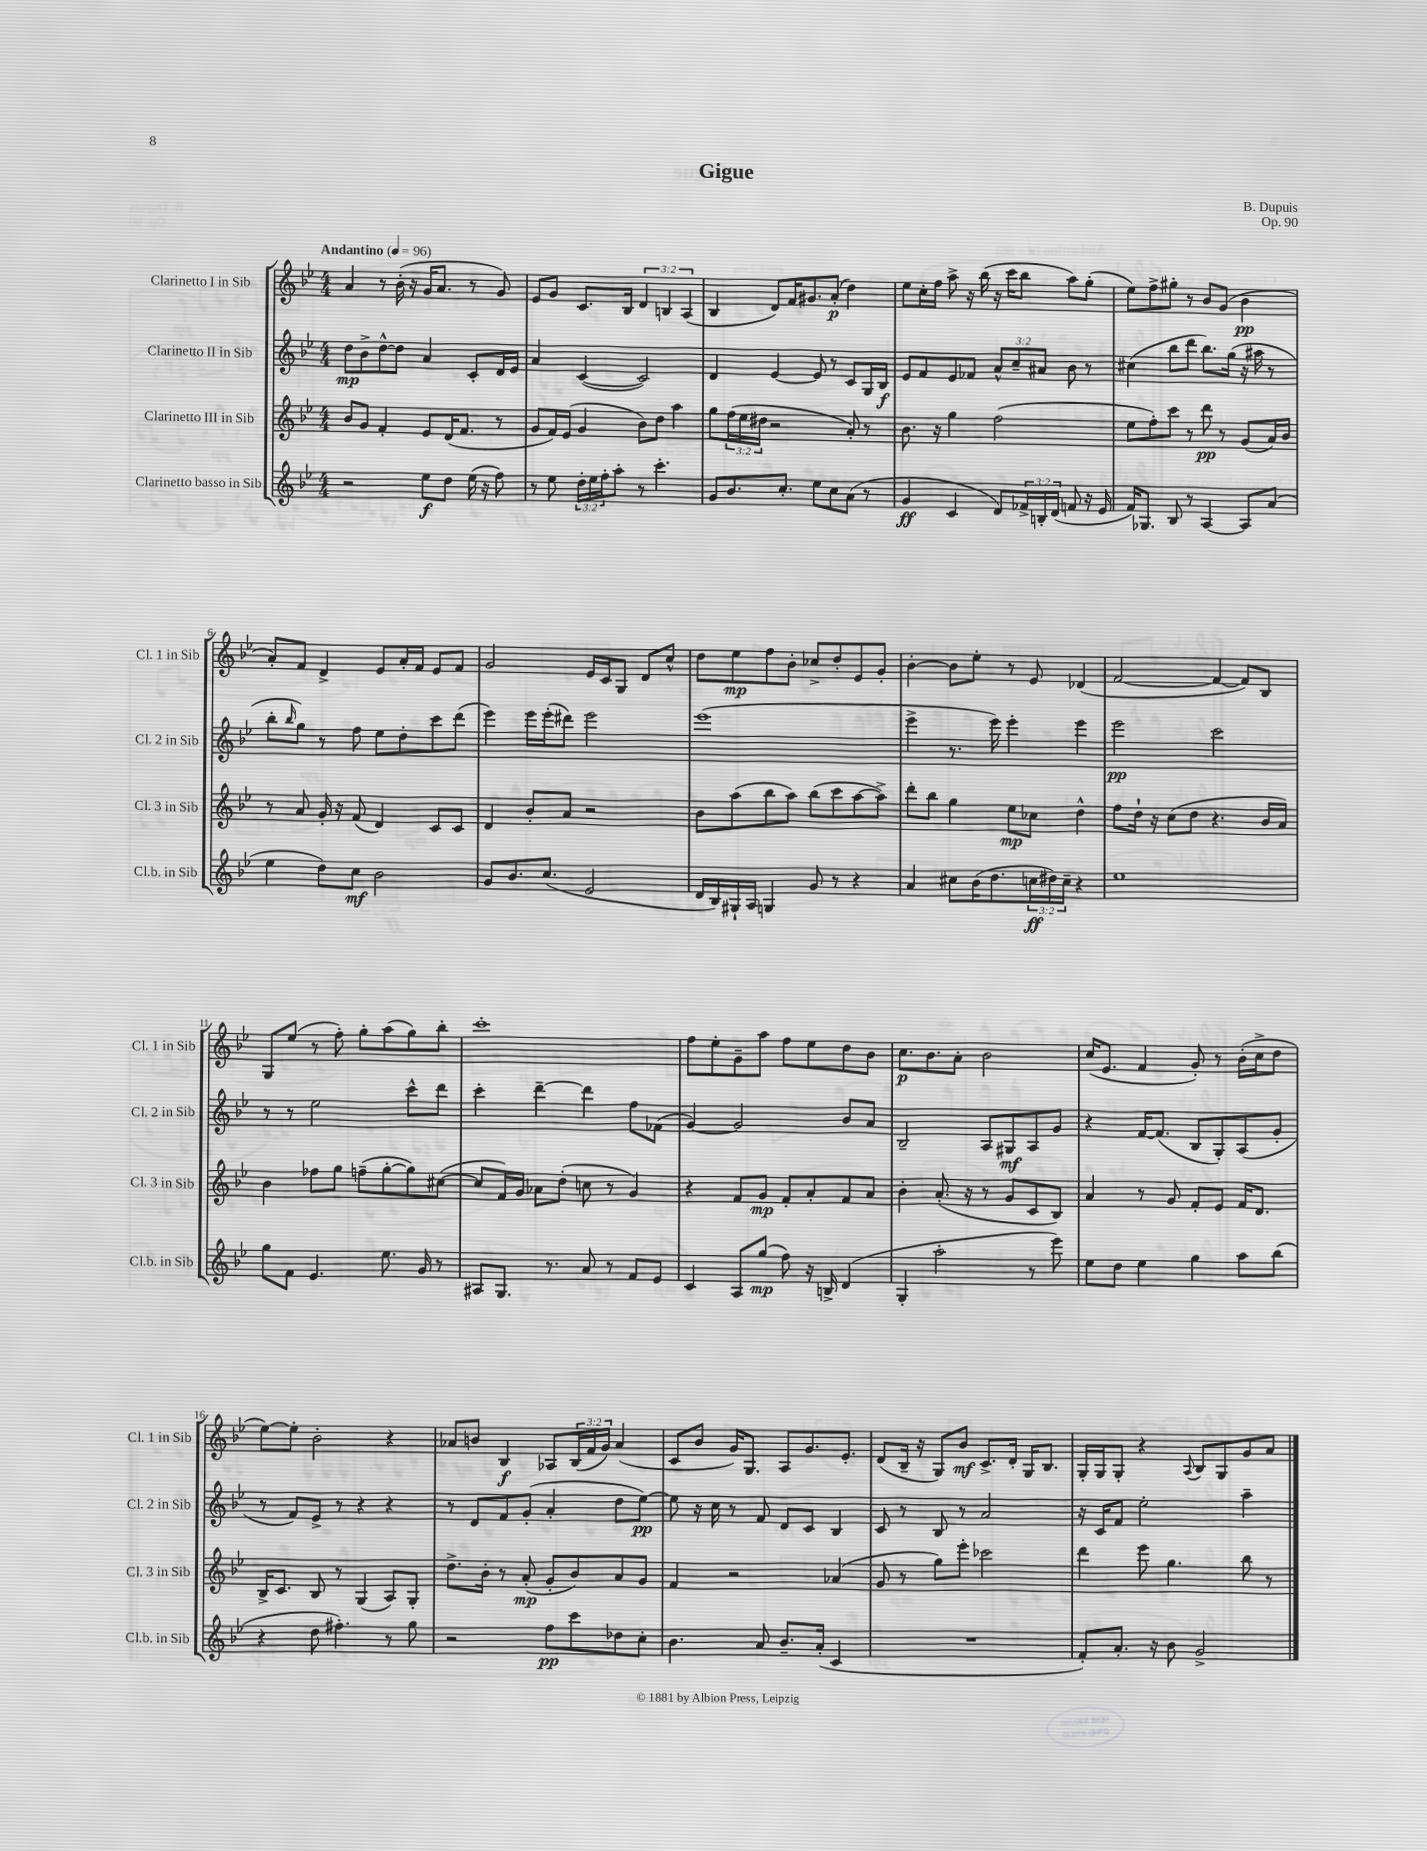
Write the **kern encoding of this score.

**kern	**kern	**kern	**kern
*staff4	*staff3	*staff2	*staff1
*clefG2	*clefG2	*clefG2	*clefG2
*k[b-e-]	*k[b-e-]	*k[b-e-]	*k[b-e-]
*M4/4	*M4/4	*M4/4	*M4/4
*MM96	*MM96	*MM96	*MM96
2r	8b-	8dd	4a
.	8g	8b-^	.
.	4f'	[8dd^^	8r
.	.	8dd]	(16b-'
.	.	.	16r
8ee-	8e-	4a	16g
.	.	.	8.a
8dd	(16d	.	.
.	8.f	.	.
(16ee-	.	8c'	8r
16r	.	.	.
8ff)	8r	16d	8g)
.	.	16e-	.
=	=	=	=
8r	8g	4a	8e-
8ee-	16f)	.	8g
.	(16e-	.	.
24dd'	4g	([4c	8.c
24ee-	.	.	.
24ff'	.	.	.
8aa'	.	.	.
.	.	.	16B-
8r	8b-)	2c])	6d
4.ccc'	8dd	.	.
.	.	.	6B
.	4aa	.	.
.	.	.	(6A
=	=	=	=
8g	8gg	4d	4B-
8.b-	(24ff	.	.
.	24ee-	.	.
.	24dd#	.	.
.	2r	[4e-	8d)
8.cc'	.	.	.
.	.	.	16f
.	.	.	8.g#
8ee-	.	8e-]	.
8cc	.	8r	(8a'
(8a	8a')	8c	4dd)
8r	8r	16G	.
.	.	16B-	.
=	=	=	=
4g	8.b-	8e-	8ee-
.	.	8f	16cc'
.	16r	.	16ff
4c	4gg	8e-	8aa^
.	.	8f-	16r
.	.	.	(16bb-
8d)	(2ff	12a^^	16r
.	.	.	16ccc
.	.	12cc~	.
24f-^	.	.	8bb-
24B'	.	12a#	.
(24d	.	.	.
8f	.	8b-	8aa)
16r	.	8r	(8gg'
16e-	.	.	.
=	=	=	=
16f)	8ee-	(4cc#	8ee-)
8.G-	.	.	.
.	8ff')	.	8ff^
8B-	8ccc	8bb-	8gg#'
8r	8r	8ddd	8r
[4A	8ddd	8.bb-)	8b-
.	8r	.	(8g
.	.	(16gg	.
8A]	(8g	16r	4b-
.	.	16aa#	.
(8a	16a)	8r	.
.	16b-	.	.
=	=	=	=
4ee-	8r	8bb-'	8a')
.	.	16qqbb-	.
.	8a	8gg)	8f
8dd)	16g'	8r	4d^
.	16r	.	.
8cc	(8f	8ff	.
2b-	4d)	8ee-	8e-
.	.	8dd'	16a'
.	.	.	16f
.	8c	8ccc	8e-
.	8c	(8ddd	8f
=	=	=	=
8g	4d	4eee-)	2g
8.b-	.	.	.
.	8b-'	16eee-	.
(8.cc	.	(16eee-'	.
.	8a	8ddd#)	.
2e-	2r	2eee-	16e-
.	.	.	16c
.	.	.	8G
.	.	.	8d
.	.	.	8cc^^
=	=	=	=
16d	8b-	(1eee-	8dd
16B-)	.	.	.
16G#`	(8aa	.	8ee-
16A	.	.	.
4G	8bb-	.	8ff
.	8aa)	.	8b-'
8g	(8bb-	.	8cc-^
8r	8ccc	.	8dd'
4r	[8aa	.	8e-
.	8aa^])	.	8g'
=	=	=	=
4a	8ddd'	4eee-^	[4b-'
.	8bb-	.	.
8cc#	4gg	8.r	8b-]
(16b-	.	.	8ee-'
8.dd	.	16eee-)	.
.	8ee-	4eee-'	8r
24cc	8cc-	.	8e-
24dd#)	.	.	.
24cc~	.	.	.
4r	4dd^^	4eee-	(4d-
=	=	=	=
1ee-	8ff	2eee-	[2f
.	16dd`	.	.
.	16r	.	.
.	(8cc	.	.
.	8dd	.	.
.	4.r	2ccc	4f_
.	.	.	8f])
.	16b-	.	8B-
.	16a)	.	.
=	=	=	=
8gg	4b-	8r	8G
8f	.	8r	(8ee-
4.e-	8ff-	2ee-	8r
.	8gg	.	8ff')
.	(8ff~	.	8gg'
8.ee-	[8gg'	.	(8aa
.	8gg])	8ccc^^	8gg)
16g	.	.	.
8r	([8cc#	8ddd	8bb-'
=	=	=	=
8A#	8cc#]	4ccc'	1ccc'
8.G	16f)	.	.
.	16g	.	.
.	8a-	[4ddd~	.
8.r	.	.	.
.	(8dd'	.	.
8a	8cc	4ddd]	.
8r	8r	.	.
8f	4g)	8ff	.
8e-	.	(8f-	.
=	=	=	=
4c	4r	[4g)	8ff
.	.	.	8ee-'
8A	8f	2g]	8g~
(8gg	8g	.	8aa
8ff)	8f'	.	8ff
16r	8a'	.	8ee-
16B^	.	.	.
(4d	8f	8b-	8dd
.	8a	8a	8b-
=	=	=	=
4G'	4b-'	2B-~	8.cc
.	.	.	8.b-
2aa'	(8.a'	.	.
.	.	.	8a'
.	16r	.	.
.	8r	8A	2b-
.	8g	8G#	.
8r	8c	8A	.
8eee-)	8B-)	8g	.
=	=	=	=
8ee-	4a	4r	(16cc
.	.	.	8.e-
8dd	.	.	.
4ee-	8r	[16f	4f
.	.	(8.f]	.
.	8g	.	.
4gg	8f'	8B-	8g')
.	8e-	8G')	8r
8aa	16f	(8A	(16b-'
.	8.d	.	16cc^
(8bb-	.	8g'	8dd
=	=	=	=
4r	16B-^	8r	[8ee-)
.	8.c	.	.
.	.	8f)	8ee-']
8dd	8B-	8e-^	2b-'
4.ff#')	8r	8r	.
.	(4G	4r	.
8r	8A)	4r	4r
8gg	8G'	.	.
=	=	=	=
2r	8.dd^	8r	8a-
.	.	8d	8b
.	16b-'	.	.
.	8r	8f	4B-
.	(8a'	(8g'	.
8ff	8g'	4a'	8A-
8ccc	8b-)	.	(24B-
.	.	.	24f
.	.	.	24g)
8dd-	8a	8dd	(4a-
8cc'	8g	[8ee-)	.
=	=	=	=
4.b-	4f	8ee-]	8c
.	.	16r	8b-
.	.	16cc	.
.	2r	8r	16g)
.	.	.	8.G
8a	.	8f	.
8.b-~	.	8d	8A
.	.	8c	8.g
(16a'	.	.	.
4c	(4a-	4B-	.
.	.	.	8.e-'
=	=	=	=
1r	8g	8c	(8d
.	8r	8r	16B-~
.	.	.	16r
.	8gg)	8B-	8G)
.	8eee-'	8r	8b-
.	2ccc-	2a	8.c^
.	.	.	16d'
.	.	.	16G
.	.	.	8.B-
=	=	=	=
8f')	4ddd	16r	16G'
.	.	16c	16G
8.a'	.	8f	8G'
.	8eee-	2ee-'	4r
16r	.	.	.
8b-	4.gg	.	.
.	.	.	8qqA
2g^	.	.	8B-
.	.	.	8G
.	8bb-	4aa~	8g
.	8r	.	8a
==	==	==	==
*-	*-	*-	*-
